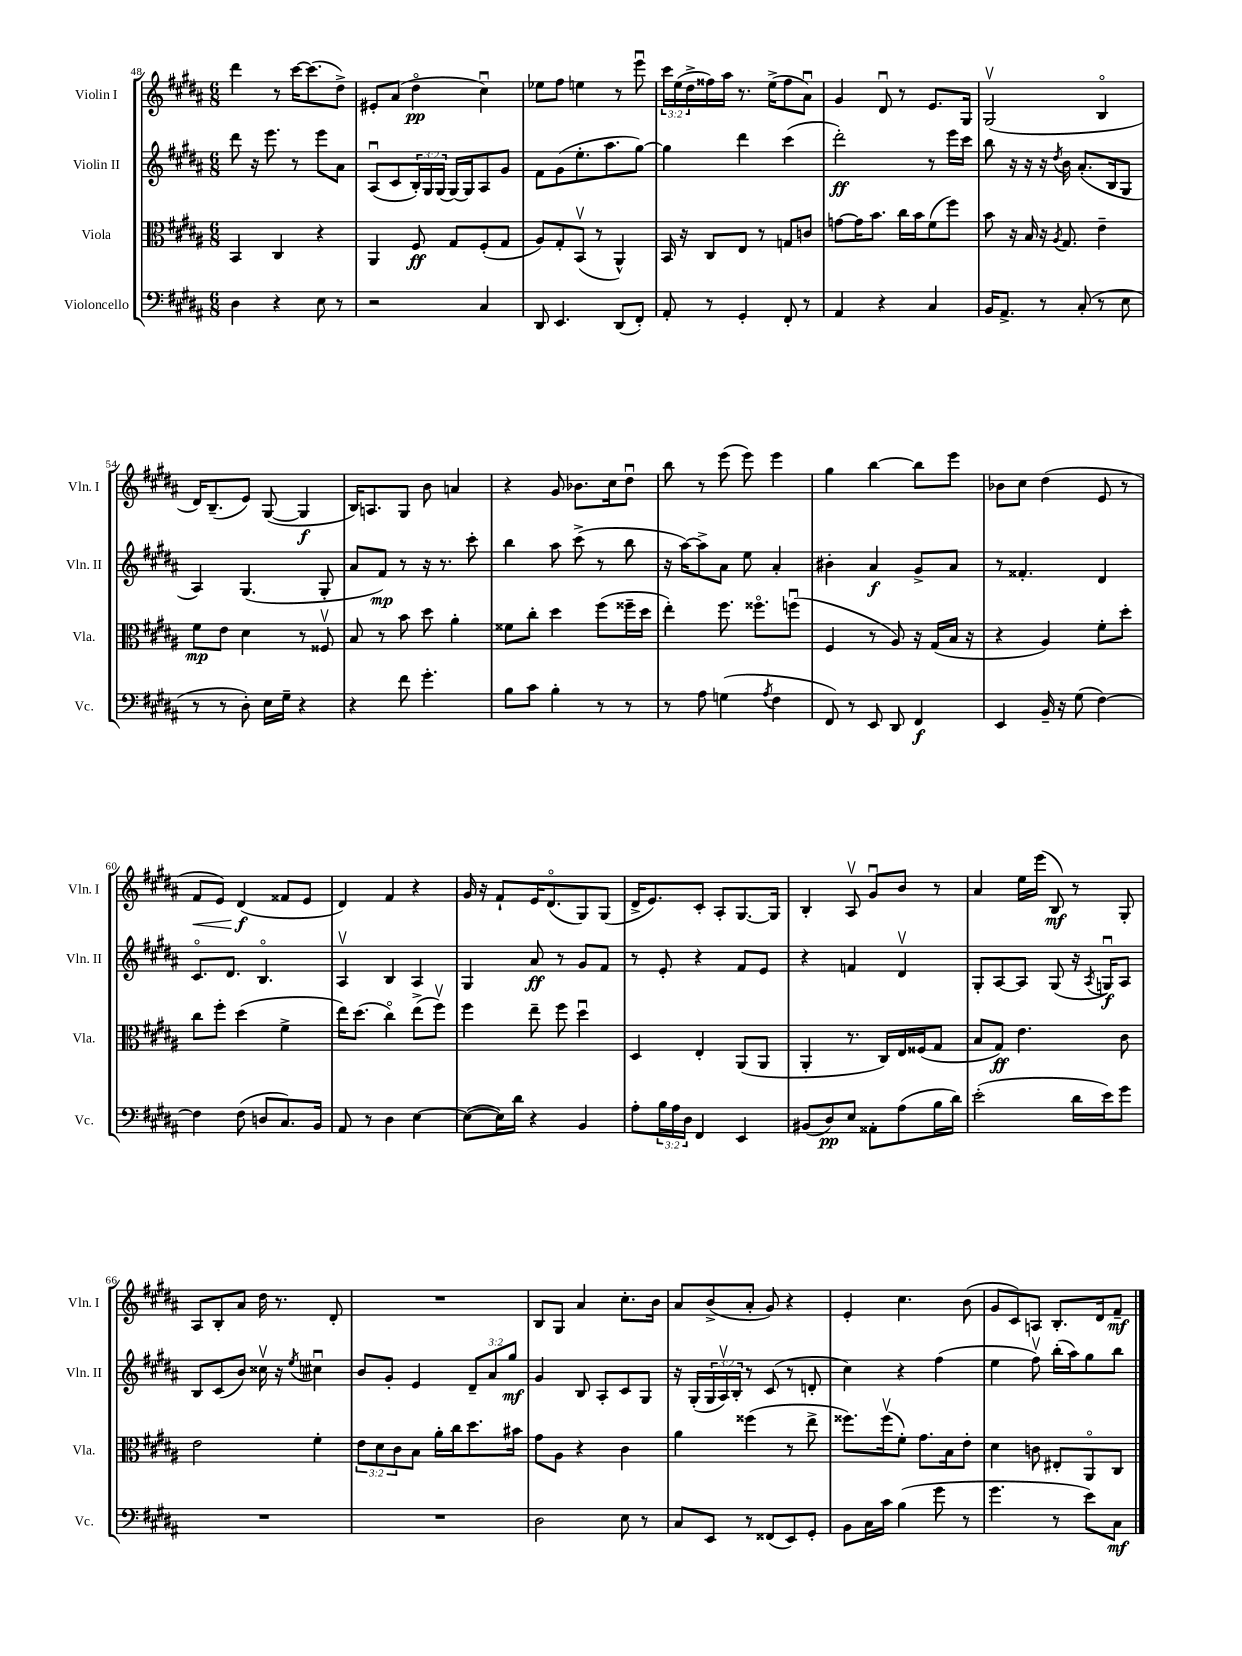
<<
\new StaffGroup <<
\new Staff = "s0" \with { instrumentName = "Violin I" shortInstrumentName = "Vln. I" } {
    \clef treble \key b \major \numericTimeSignature \time 6/8 \override Staff.TupletNumber.text = #tuplet-number::calc-fraction-text
    dis'''4 r8 cis'''16~ cis'''8.( dis''8->) |
    eis'8-. ais'8( dis''4\flageolet\pp cis''4\downbow) |
    ees''8 fis''8 e''4 r8 e'''8\downbow |
    \tuplet 3/2 { cis'''16 e''16( dis''16-> } fisis''16) ais''16 r8. e''16->( fisis''8 ais'8\downbow) |
    gis'4 dis'8\downbow r8 e'8. gis16 |
    gis2\upbow( b4\flageolet |
    dis'16) b8.--( e'8) gis8~( gis4\f |
    b16) a8. gis8 b'8 a'4 |
    r4 gis'8 bes'8. cis''16 dis''8\downbow |
    b''8 r8 e'''8( e'''8) e'''4 |
    gis''4 b''4~ b''8 e'''8 |
    bes'8 cis''8 dis''4( e'8 r8 |
    fis'8\< e'8) dis'4\f\!( fisis'8 e'8 |
    dis'4) fis'4 r4 |
    gis'16 r16 fis'8-! e'16 dis'8.\flageolet( gis8) gis8( |
    dis'16-> e'8.) cis'8-. ais8-. gis8.~ gis16 |
    b4-. ais8\upbow gis'8\downbow b'8 r8 |
    ais'4 e''16 e'''16( b8\mf) r8 gis8-. |
    ais8 b8-. ais'8 dis''16 r8. dis'8-. |
    R2. |
    b8 gis8 ais'4 cis''8.-. b'16 |
    ais'8 b'8->( ais'8-. gis'8) r4 |
    e'4-. cis''4. b'8( |
    gis'8 cis'8) a8 b8.-. dis'16 fis'8--\mf \bar "|." |
}
\new Staff = "s1" \with { instrumentName = "Violin II" shortInstrumentName = "Vln. II" } {
    \clef treble \key b \major \numericTimeSignature \time 6/8 \override Staff.TupletNumber.text = #tuplet-number::calc-fraction-text
    dis'''8 r16 e'''8. r8 e'''8 ais'8 |
    ais8\downbow( cis'8 \tuplet 3/2 { b16-.) gis16 gis16( } gis16~) gis16 ais8 gis'8 |
    fis'8 gis'8( e''8.-. ais''8. gis''8~) |
    gis''4 dis'''4 cis'''4( |
    dis'''2-.\ff) r8 e'''16 cis'''16 |
    b''8 r16 r16 r16 \acciaccatura { dis''8 } b'16 ais'8.-.( b16 gis8 |
    ais4) gis4.( gis8-. |
    ais'8 fis'8\mp) r8 r16 r8. cis'''8-. |
    b''4 ais''8 cis'''8->( r8 b''8 |
    r16 ais''16~) ais''8-> ais'8 e''8 ais'4-. |
    bis'4-. ais'4\f gis'8-> ais'8 |
    r8 fisis'4.-. dis'4 |
    cis'8.\flageolet dis'8. b4.\flageolet |
    ais4\upbow b4 ais4 |
    gis4 ais'8\ff r8 gis'8 fis'8 |
    r8 e'8-. r4 fis'8 e'8 |
    r4 f'4 dis'4\upbow |
    gis8-. ais8~ ais8 gis8( r16 \acciaccatura { ais8 } g16\downbow\f) ais8 |
    b8 cis'8( b'8) cisis''16\upbow r16 \acciaccatura { e''8 } cis''4\downbow |
    b'8 gis'8-. e'4 \tuplet 3/2 { dis'8-- ais'8 gis''8\mf } |
    gis'4 b8 ais8-. cis'8 gis8 |
    r16 gis16-.( \tuplet 3/2 { gis16 ais16\upbow) b16-. } r8 cis'8( r8 d'8-. |
    cis''4) r4 fis''4( |
    e''4 fis''8\upbow) b''16-.( ais''16) gis''8 b''8 \bar "|." |
}
\new Staff = "s2" \with { instrumentName = "Viola" shortInstrumentName = "Vla." } {
    \clef alto \key b \major \numericTimeSignature \time 6/8 \override Staff.TupletNumber.text = #tuplet-number::calc-fraction-text
    b,4 cis4 r4 |
    ais,4 fis8\ff gis8 fis8-.( gis8 |
    ais8) gis8-. b,8\upbow( r8 ais,4-^) |
    b,16 r16 cis8 e8 r8 g8 c'8 |
    g'8~ g'16 b'8. cis''16 b'16 fis'8( fis''8) |
    b'8 r16 b16 r16 \acciaccatura { ais8 } gis8. e'4-- |
    fis'8\mp e'8 dis'4 r8 fisis8\upbow |
    b8 r8 b'8 dis''8 ais'4-. |
    fisis'8 cis''8-. dis''4 fis''8( fisis''16-- dis''16 |
    e''4-.) fis''8. fisis''8.\flageolet f''8\downbow( |
    fis4 r8 ais8) r16 gis16( b16 r16 |
    r4 ais4) fis'8-. dis''8-. |
    cis''8 fis''8-. dis''4( fis'4-> |
    e''16) dis''8.( cis''4\flageolet) e''8->( fis''8\upbow) |
    fis''4 e''8-- fis''8 dis''4\downbow |
    dis4 e4-. ais,8( ais,8 |
    ais,4-. r8. cis16) e16 fisis16( gis8 |
    b8 gis8\ff) e'4. cis'8 |
    e'2 fis'4-. |
    \tuplet 3/2 { e'8 dis'8 cis'8 } b8 ais'16-. cis''16 dis''8. bis'16 |
    gis'8 ais8 r4 cis'4 |
    ais'4 fisis''4( r8 e''8-> |
    fisis''8.) fisis''16\upbow( fis'8-.) gis'8. b16 e'8-. |
    dis'4 c'8 eis8-. ais,8\flageolet cis8 \bar "|." |
}
\new Staff = "s3" \with { instrumentName = "Violoncello" shortInstrumentName = "Vc." } {
    \clef bass \key b \major \numericTimeSignature \time 6/8 \override Staff.TupletNumber.text = #tuplet-number::calc-fraction-text
    dis4 r4 e8 r8 |
    r2 cis4 |
    dis,8 e,4. dis,8( fis,8-.) |
    ais,8-. r8 gis,4-. fis,8-. r8 |
    ais,4 r4 cis4 |
    b,16 ais,8.-> r8 cis8-.( r8 e8 |
    r8 r8 dis8-.) e16 gis16-- r4 |
    r4 fis'8 gis'4.-. |
    b8 cis'8 b4-. r8 r8 |
    r8 ais8 g4( \acciaccatura { ais8 } fis4 |
    fis,8) r8 e,8 dis,8 fis,4\f |
    e,4 b,16-- r16 gis8( fis4~) |
    fis4 fis8( d8 cis8.) b,16 |
    ais,8 r8 dis4 e4~ |
    e8~( e16) dis'16 r4 b,4 |
    ais8-. \tuplet 3/2 { b16 ais16 dis16 } fis,4 e,4 |
    bis,8( dis8\pp) e8 aisis,8-. ais8( b16 dis'16) |
    e'2-.( dis'16 e'16) gis'8 |
    R2. |
    R2. |
    dis2 e8 r8 |
    cis8 e,8 r8 fisis,8( e,8) gis,8-. |
    b,8 cis16 cis'16 b4( gis'8 r8 |
    gis'4. r8 e'8) cis8\mf \bar "|." |
}
>>
>>
\layout { \context { \Score currentBarNumber = #48 } }
